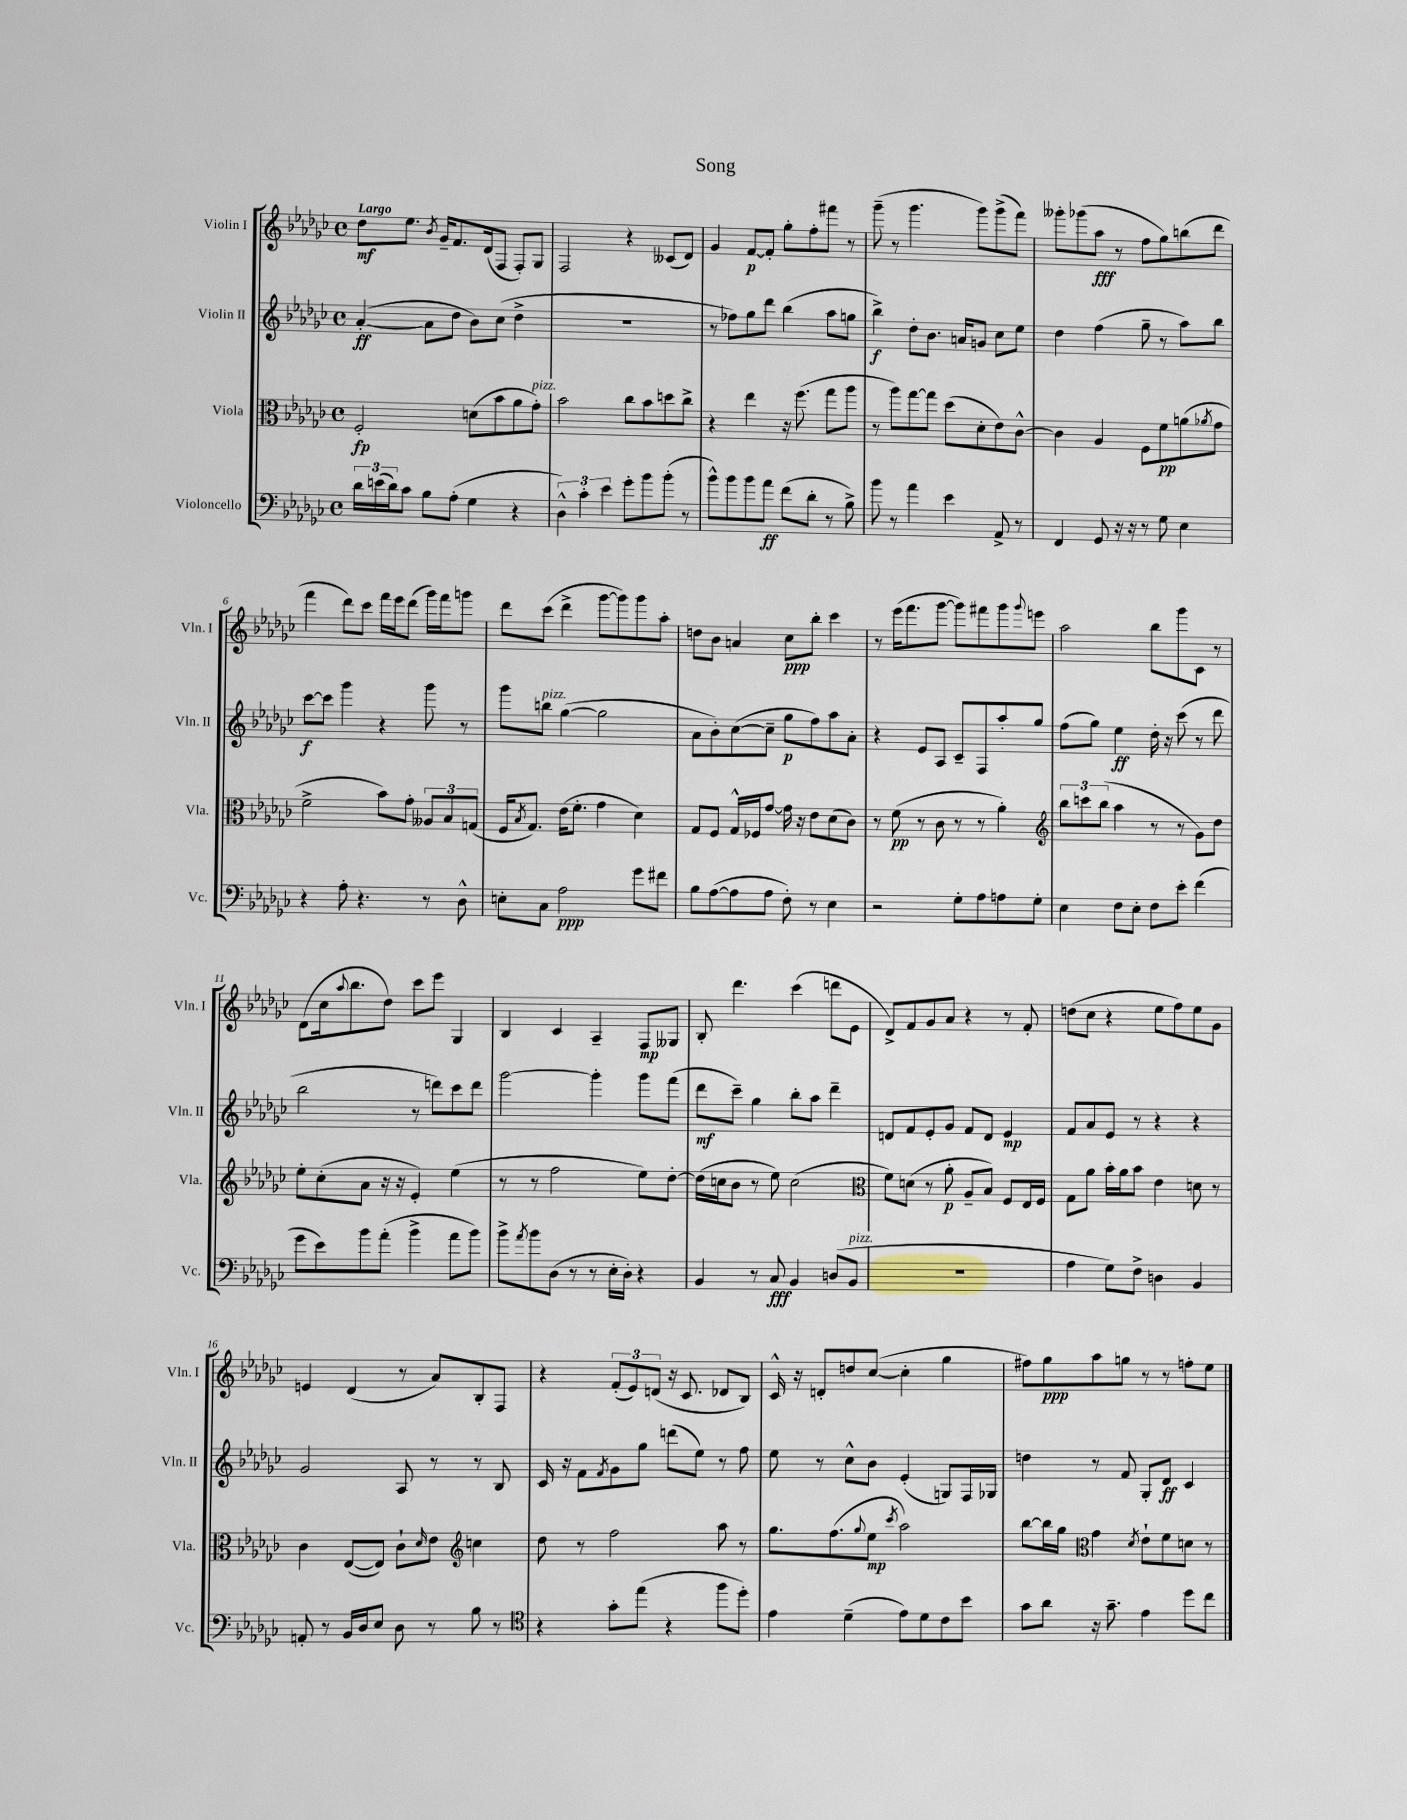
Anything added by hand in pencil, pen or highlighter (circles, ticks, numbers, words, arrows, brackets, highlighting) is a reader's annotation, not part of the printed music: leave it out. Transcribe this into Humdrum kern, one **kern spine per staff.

**kern	**dynam	**kern	**dynam	**kern	**dynam	**kern	**dynam
*part4	*part4	*part3	*part3	*part2	*part2	*part1	*part1
*staff4	*staff4	*staff3	*staff3	*staff2	*staff2	*staff1	*staff1
*I"Violoncello	*	*I"Viola	*	*I"Violin II	*	*I"Violin I	*
*I'Vc.	*	*I'Vla.	*	*I'Vln. II	*	*I'Vln. I	*
*clefF4	*	*clefC3	*	*clefG2	*	*clefG2	*
*k[b-e-a-d-g-c-]	*	*k[b-e-a-d-g-c-]	*	*k[b-e-a-d-g-c-]	*	*k[b-e-a-d-g-c-]	*
*M4/4	*	*M4/4	*	*M4/4	*	*M4/4	*
*met(c)	*	*met(c)	*	*met(c)	*	*met(c)	*
=1	=1	=1	=1	=1	=1	=1	=1
!	!	!	!	!	!	!LO:TX:a:B:t=Largo	!
24d-\LL	.	2F'/	fp	([4a-'/	ff	8dd-\L	mf
(24en\	.	.	.	.	.	.	.
24d-\J)	.	.	.	.	.	.	.
8c-\J	.	.	.	.	.	8.ee-\J	.
8B-\L	.	.	.	8a-\L]	.	.	.
.	.	.	.	.	.	8qb-/	.
.	.	.	.	.	.	16g-~/KL	.
(8A-'\J	.	.	.	8dd-\J	.	8.f/	.
4G-\	.	(8dn\L	.	8b-\L)	.	.	.
.	.	.	.	.	.	(16d-/k	.
.	.	8b-\	.	(8cc-\J	.	8F/J	.
4r	.	8a-\	.	4dd-^\	.	8F'/L)	.
!	!	!LO:TX:a:i:t=pizz.	!	!	!	!	!
.	.	8g-'\J)	.	.	.	8G-/J	.
=2	=2	=2	=2	=2	=2	=2	=2
6D-^^\)	.	2b-\	.	1r	.	2F/	.
6c-'\	.	.	.	.	.	.	.
6e-\	.	.	.	.	.	.	.
8g-'\L	.	8cc-\L	.	.	.	4r	.
8b-\	.	8b-\	.	.	.	.	.
(8b-'\J	.	8ddn\	.	.	.	(8c--X/L	.
8r	.	8cc-^\J	.	.	.	8d-/J)	.
=3	=3	=3	=3	=3	=3	=3	=3
8b-^^\L)	.	4r	.	8r	.	4g-/	.
8b-\	.	.	.	8ff-X\L)	.	.	.
8b-\	.	4ee-\	.	8gg-\	.	[8f/L	p
8a-\J	ff	.	.	8ddd-\J	.	8f'/J]	.
(8f\L	.	16r	.	(4bb-\	.	8gg-'\L	.
.	.	(8.ff\	.	.	.	.	.
8d-'\J	.	.	.	.	.	8ff'\	.
8r	.	8gg-\L	.	8aa-\L	.	8fff#X\J	.
8B-^\)	.	8aa-\J	.	8ggn\J	.	8r	.
=4	=4	=4	=4	=4	=4	=4	=4
8b-\	.	8r	.	4bb-^\)	f	(8ggg-~\	.
8r	.	8aa-\L)	.	.	.	8r	.
4a-\	.	[8gg-\	.	8dd-'\L	.	4.ggg-\	.
.	.	8gg-\J]	.	8.b-\J	.	.	.
4e-\	.	(8dd-\L	.	.	.	.	.
.	.	.	.	16an/KL	.	.	.
.	.	8d-'\	.	8gn/J	.	8ggg-\L)	.
8AA-^/	.	8e-\)	.	8cc-\L	.	(8ggg-^\	.
8r	.	[8c-^^\J	.	8ee-\J	.	8fff\J)	.
=5	=5	=5	=5	=5	=5	=5	=5
4FF/	.	4c-\]	.	4dd-\	.	8ggg--X'\L	.
.	.	.	.	.	.	(8ggg-X\	.
8GG-/	.	4A-/	.	(4ff\	.	8aa-\J	fff
16r	.	.	.	.	.	8r	.
16r	.	.	.	.	.	.	.
8r	.	8F\L	.	8gg-~\	.	8ff\L	.
8G-\	.	8f\	pp	8r	.	8gg-\)	.
4E-\	.	(8an\	.	8aa-\L)	.	(8bbn\	.
.	.	8qa-X/	.	.	.	.	.
.	.	8g-\J	.	8bb-\J	.	8ddd-\J	.
!!LO:LB:g=z
=6	=6	=6	=6	=6	=6	=6	=6
4r	.	2f^\	.	[8ccc-\L	f	4fff\	.
.	.	.	.	8ccc-\J]	.	.	.
8A-'\	.	.	.	4ggg-\	.	8ddd-\L)	.
4.r	.	.	.	.	.	8ccc-\J	.
.	.	8b-\L)	.	4r	.	16fff\LL	.
.	.	.	.	.	.	16eee-\J	.
.	.	8g-'\J	.	.	.	(8ddd-\J	.
8r	.	12A--X/L	.	8ggg-\	.	16ggg-\LL)	.
.	.	.	.	.	.	16fff\J	.
.	.	12B-/	.	.	.	.	.
8D-^^\	.	.	.	8r	.	8gggn\J	.
.	.	(12Gn/J	.	.	.	.	.
=7	=7	=7	=7	=7	=7	=7	=7
8En'\L	.	16F/KL	.	8ggg-\L	.	8ddd-\L	.
.	.	8qB-/	.	.	.	.	.
.	.	8.G-/J)	.	.	.	.	.
!	!	!	!	!LO:TX:a:i:t=pizz.	!	!	!
8C-\J	.	.	.	8bbn\J	.	(8ccc-\J	.
2A-\	ppp	(16e-\KL	.	([4gg-\	.	4ddd-^\	.
.	.	8.f'\J	.	.	.	.	.
.	.	4g-\	.	2gg-\]	.	[8ggg-\L	.
.	.	.	.	.	.	8ggg-\])	.
8g-\L	.	4d-\)	.	.	.	8ggg-\	.
8f#X\J	.	.	.	.	.	8aa-'\J	.
=8	=8	=8	=8	=8	=8	=8	=8
8B-\L	.	8G-/L	.	8a-\L	.	8ddn\L	.
([8A-\	.	8F/J	.	8b-'\)	.	8b-\J	.
8A-\]	.	16G-^^/LL	.	([8cc-\	.	4an/	.
.	.	16F-X/J	.	.	.	.	.
8A-\J	.	[8g-/J	.	8cc-~\J]	.	.	.
8F'\)	.	16g-\]	.	8gg-\L	p	8cc-\L	ppp
.	.	16r	.	.	.	.	.
8r	.	8e-\L	.	8ff\)	.	8bb-'\J	.
4E-\	.	(8d-\	.	8aa-\	.	4ccc-\	.
.	.	8c-\J)	.	8a-'\J	.	.	.
=9	=9	=9	=9	=9	=9	=9	=9
2r	.	8r	.	4r	.	8r	.
.	.	(8f\	pp	.	.	(16eee-\KL	.
.	.	.	.	.	.	8.fff\	.
.	.	8r	.	8e-/L	.	.	.
.	.	8c-\	.	8A-/J	.	[8ggg-\J	.
8G-'\L	.	8r	.	8c-~/L	.	8ggg-\L])	.
8A-\	.	8r	.	8F/	.	8fff#X\	.
8An\	.	4a-'\)	.	8aa-'/	.	8ggg-\	.
.	.	.	.	.	.	8qqggg-/	.
8G-'\J	.	.	.	8gg-/J	.	8eeen\J	.
=10	=10	=10	=10	=10	=10	=10	=10
*	*	*clefG2	*	*	*	*	*
4E-\	.	12bb-\L	.	(8ff\L	.	2aa-\	.
.	.	12cccn\	.	.	.	.	.
.	.	.	.	8gg-\J)	.	.	.
.	.	(12bb-\J	.	.	.	.	.
8F\L	.	4aa-\	.	4ee-\	ff	.	.
8E-'\J	.	.	.	.	.	.	.
8F\L	.	8r	.	16dd-'\	.	8bb-\L	.
.	.	.	.	16r	.	.	.
8e-'\J	.	8r	.	(8ccc-\	.	8ggg-\	.
(4f\	.	8g-\L)	.	8r	.	8c-\J	.
.	.	8dd-\J	.	8ddd-\	.	8r	.
!!LO:LB:g=z
=11	=11	=11	=11	=11	=11	=11	=11
8g-\L	.	8ee-'\L	.	2bb-\	.	(8d-\L	.
8e-\)	.	(8cc-'\	.	.	.	16cc-\k	.
.	.	.	.	.	.	8qqaa-/	.
.	.	.	.	.	.	8.bb-\	.
8b-\	.	8a-\J	.	.	.	.	.
(8a-'\J	.	16r	.	.	.	8dd-\J)	.
.	.	16r	.	.	.	.	.
4b-^\	.	4e-'/)	.	8r	.	8ccc-\L	.
.	.	.	.	8dddn\L)	.	8eee-\J	.
8a-\L	.	(4ee-\	.	8ccc-\	.	4G-/	.
8b-\J)	.	.	.	8ddd\J	.	.	.
=12	=12	=12	=12	=12	=12	=12	=12
8b-^\L	.	8r	.	[2ggg-\	.	4B-/	.
8qa-/	.	.	.	.	.	.	.
8b-\	.	8r	.	.	.	.	.
(8D-\J	.	2ff\	.	.	.	4c-/	.
8r	.	.	.	.	.	.	.
8r	.	.	.	4ggg-'\]	.	4A-~/	.
16E-'\LL	.	.	.	.	.	.	.
16D-'\JJ)	.	.	.	.	.	.	.
4r	.	8ee-\L)	.	8ggg-\L	.	8F/L	mp
.	.	[8dd-'\J	.	(8fff\J	.	8G--X/J	.
=13	=13	=13	=13	=13	=13	=13	=13
4BB-/	.	(16dd-\LL]	.	8ddd-\L	mf	8B-'/	.
.	.	16ccn\J	.	.	.	.	.
.	.	8b-\J	.	8ccc-~\J)	.	4.ddd-\	.
8r	.	8r	.	4gg-\	.	.	.
8C-/	fff	8ee-\)	.	.	.	.	.
4BB-/	.	(2cc\	.	8bb-'\L	.	(4ccc-\	.
.	.	.	.	8aa-\J	.	.	.
(8Dn/L	.	.	.	4ddd-~\	.	8dddn\L	.
!LO:TX:a:i:t=pizz.	!	!	!	!	!	!	!
8BB-/J	.	.	.	.	.	8e-\J	.
=14	=14	=14	=14	=14	=14	=14	=14
*	*	*clefC3	*	*	*	*	*
1r	.	8f\L)	.	8dn/L	.	8d-^/L)	.
.	.	(8dn\J	.	8f/	.	8f/	.
.	.	8r	.	8e-'/	.	8g-/	.
.	.	8a-'\	p	8g-/J	.	8a-/J	.
.	.	8A-~/L	.	8f/L	.	4r	.
.	.	8B-/J)	.	8d/J	.	.	.
.	.	8F/L	.	4e-/	mp	8r	.
.	.	16E-/L	.	.	.	8f'/	.
.	.	16F/JJ	.	.	.	.	.
=15	=15	=15	=15	=15	=15	=15	=15
4A-\	.	8G-\L	.	8f/L	.	(8ddn\L	.
.	.	8a-\J	.	8a-/	.	8cc-\J	.
8G-\L)	.	16b-'\LL	.	8e-/J	.	4r	.
.	.	16a-\J	.	.	.	.	.
8F^\J	.	8b-\J	.	8r	.	.	.
4Dn\	.	4e-\	.	4r	.	8ee-\L	.
.	.	.	.	.	.	8ff\)	.
4BB-/	.	8dn\	.	4r	.	8ee-\	.
.	.	8r	.	.	.	8g-\J	.
!!LO:LB:g=z
=16	=16	=16	=16	=16	=16	=16	=16
8AAn'/	.	4c-\	.	2g-/	.	4en/	.
8r	.	.	.	.	.	.	.
16BB-/LL	.	([8E-/L	.	.	.	(4d-/	.
16D-/J	.	.	.	.	.	.	.
8E-/J	.	8E-/J])	.	.	.	.	.
8D-\	.	8c-`\L	.	8A-/	.	8r	.
.	.	16qqd-/	.	.	.	.	.
8r	.	8e-\J	.	8r	.	8a-/L)	.
*	*	*clefG2	*	*	*	*	*
8B-\	.	4ccn\	.	8r	.	8B-'/	.
8r	.	.	.	8B-/	.	8F/J	.
=17	=17	=17	=17	=17	=17	=17	=17
*clefC4	*	*	*	*	*	*	*
4r	.	8dd-\	.	16c-/	.	4r	.
.	.	.	.	16r	.	.	.
.	.	8r	.	8f\L	.	.	.
.	.	.	.	8qf/	.	.	.
8g-'\L	.	2ff\	.	8g-\	.	(12f'/L	.
.	.	.	.	.	.	12e-/)	.
(8ee-\J	.	.	.	8gg-\J	.	.	.
.	.	.	.	.	.	(12dn/J	.
4r	.	.	.	(8dddn\L	.	16r	.
.	.	.	.	.	.	8.c-/	.
.	.	.	.	8ee-\J)	.	.	.
8ff\L	.	8aa-\	.	8r	.	8d-X/L	.
8dd-'\J)	.	8r	.	8ff\	.	8B-/J)	.
=18	=18	=18	=18	=18	=18	=18	=18
4e-\	.	8.gg-\L	.	8ee-\	.	16c-^^/	.
.	.	.	.	.	.	16r	.
.	.	.	.	8r	.	8dn'/L	.
.	.	(8.ff\	.	.	.	.	.
(4d-~\	.	.	.	8cc-^^\L	.	8ddn/	.
.	.	8qqgg-/	.	.	.	.	.
.	.	8ee-\J	mp	8b-\J	.	([8cc-/J	.
.	.	8qccc-/	.	.	.	.	.
8e-\L)	.	2aa-\)	.	(4e-'/	.	4cc-'\]	.
8d-\	.	.	.	.	.	.	.
8c-\	.	.	.	8Gn/L)	.	4gg-\	.
8b-\J	.	.	.	16F/L	.	.	.
.	.	.	.	16G-X/JJ	.	.	.
=19	=19	=19	=19	=19	=19	=19	=19
8g-\L	.	[8bb-\L	.	4ddn\	.	8ff#X\L)	.
8a-\J	.	16bb-\L]	.	.	.	8gg-\	ppp
.	.	16gg-\JJ	.	.	.	.	.
*	*	*clefC3	*	*	*	*	*
16r	.	4g-\	.	8r	.	8aa-\	.
8.g-~\	.	.	.	.	.	.	.
.	.	.	.	8f/	.	8ggn\J	.
.	.	8qd-/	.	.	.	.	.
4e-\	.	8e-`\L	.	8G-'/L	.	8r	.
.	.	8f\	.	8d-/J	ff	8r	.
8dd-\L	.	8dn\J	.	4c-/	.	8ffn'\L	.
8cc-\J	.	8r	.	.	.	8ee-\J	.
==	==	==	==	==	==	==	==
*-	*-	*-	*-	*-	*-	*-	*-
